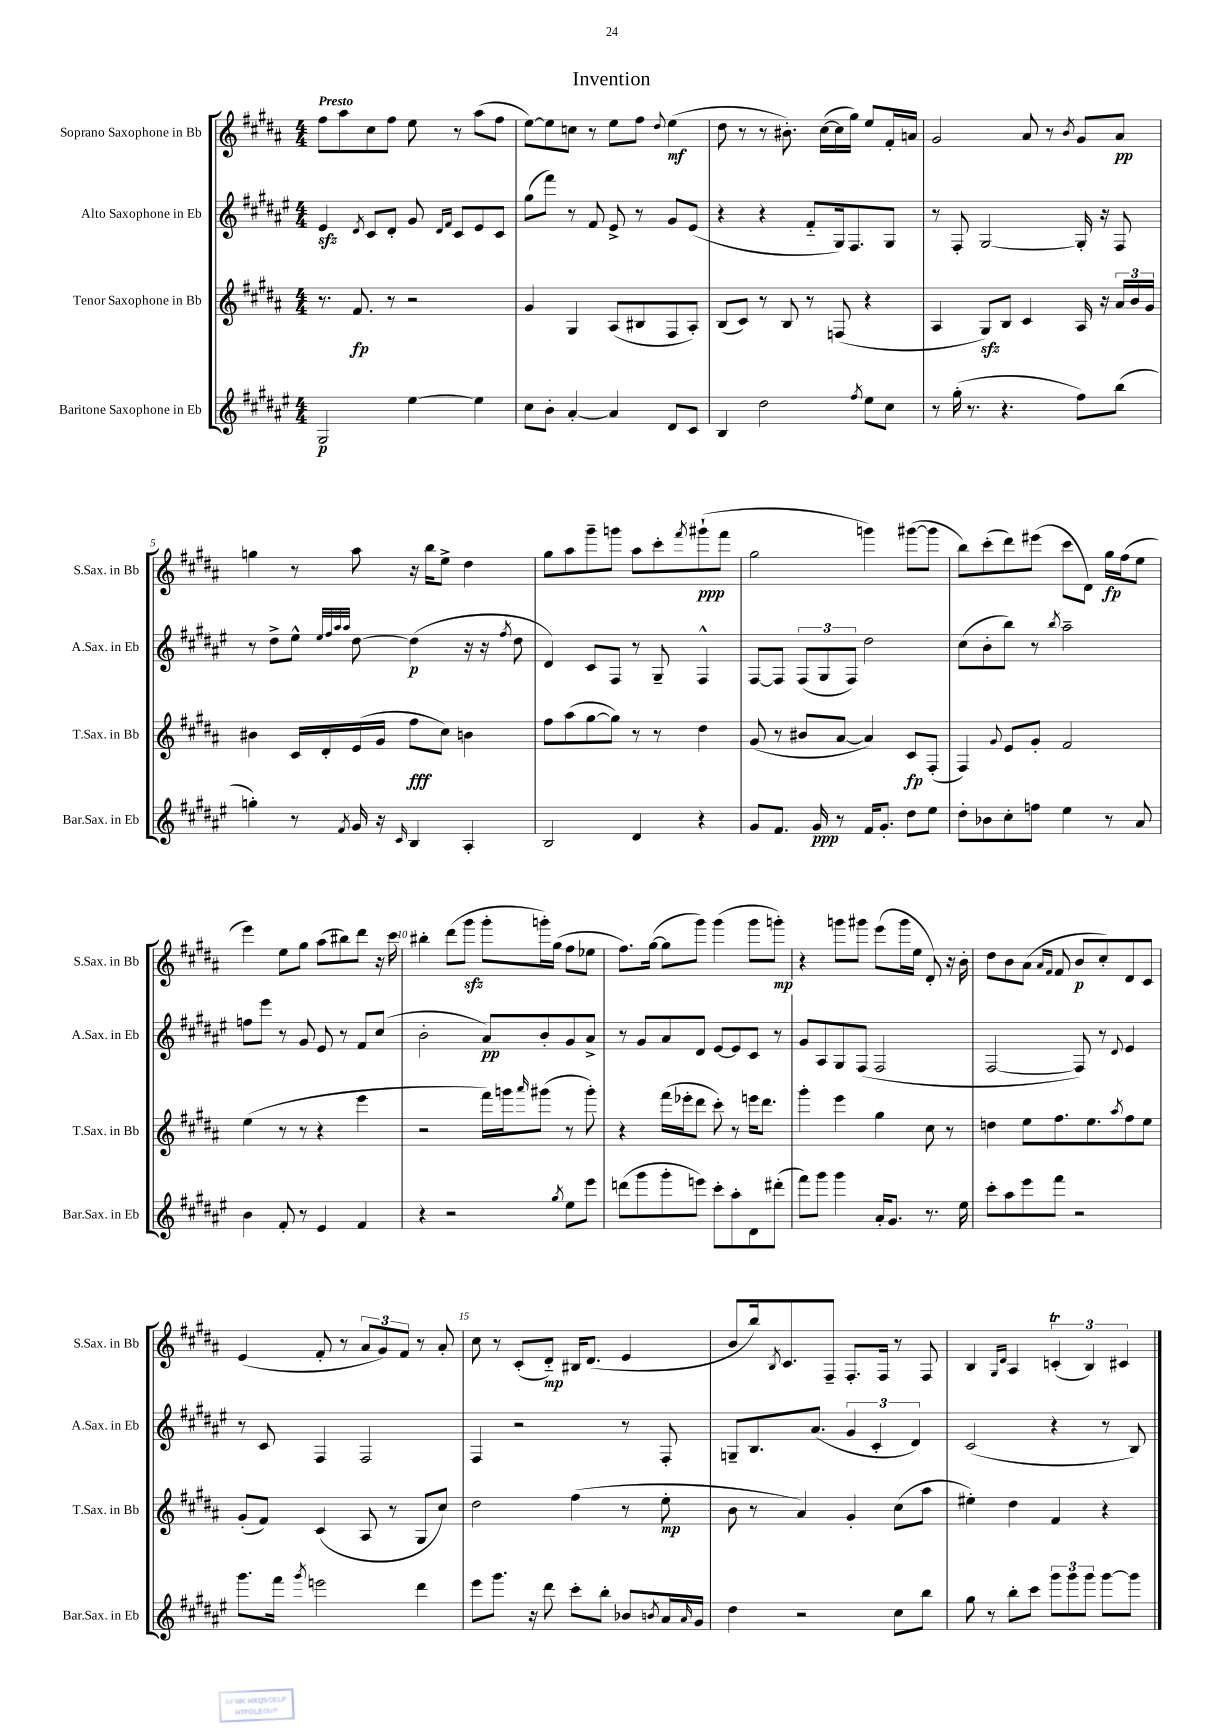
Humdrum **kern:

**kern	**dynam	**kern	**dynam	**kern	**dynam	**kern	**dynam
*part4	*part4	*part3	*part3	*part2	*part2	*part1	*part1
*staff4	*staff4	*staff3	*staff3	*staff2	*staff2	*staff1	*staff1
*I"Baritone Saxophone in Eb	*	*I"Tenor Saxophone in Bb	*	*I"Alto Saxophone in Eb	*	*I"Soprano Saxophone in Bb	*
*I'Bar.Sax. in Eb	*	*I'T.Sax. in Bb	*	*I'A.Sax. in Eb	*	*I'S.Sax. in Bb	*
*clefG2	*	*clefG2	*	*clefG2	*	*clefG2	*
*k[f#c#g#d#a#e#]	*	*k[f#c#g#d#a#]	*	*k[f#c#g#d#a#e#]	*	*k[f#c#g#d#a#]	*
*M4/4	*	*M4/4	*	*M4/4	*	*M4/4	*
=1	=1	=1	=1	=1	=1	=1	=1
!	!	!	!	!	!	!LO:TX:a:B:t=Presto	!
2G#/	p	8.r	.	4e#zz/	.	8ff#\L	.
.	.	.	.	.	.	8aa#\	.
.	.	8.f#/	fp	.	.	.	.
.	.	.	.	8qd#/	.	.	.
.	.	.	.	8c#/L	.	8cc#\	.
.	.	8r	.	8d#'/J	.	8ff#\J	.
[4ee#\	.	2r	.	8g#/	.	8ee\	.
.	.	.	.	16qqd#/LL	.	.	.
.	.	.	.	16qqf#/JJ	.	.	.
.	.	.	.	8c#/L	.	8r	.
4ee#\]	.	.	.	8e#/	.	(8aa#\L	.
.	.	.	.	8c#/J	.	8ff#\J	.
=2	=2	=2	=2	=2	=2	=2	=2
8cc#\L	.	4g#/	.	(8gg#\L	.	[8ee\L)	.
8b'\J	.	.	.	8fff#\J)	.	8ee\]	.
[4a#'/	.	4G#/	.	8r	.	8ccn\J	.
.	.	.	.	8f#/	.	8r	.
4a#/]	.	(8A#/L	.	8e#^/	.	8ee\L	.
.	.	8B#X/	.	8r	.	8ff#\J	.
.	.	.	.	.	.	8qqdd#/	.
8d#/L	.	8F#/	.	8g#/L	.	(4ee\	mf
8c#/J	.	8A#'/J)	.	(8e#/J	.	.	.
=3	=3	=3	=3	=3	=3	=3	=3
4B/	.	(8B/L	.	4r	.	8dd#\	.
.	.	8c#/J)	.	.	.	8r	.
2dd#\	.	8r	.	4r	.	8r	.
.	.	8B/	.	.	.	8.b#X'\)	.
.	.	8r	.	8f#/L	.	.	.
.	.	.	.	.	.	([16cc#\LL	.
.	.	(8Fn/	.	16G#/k)	.	16cc#\]	.
.	.	.	.	8.F#/	.	16gg#\JJ)	.
8qff#/	.	.	.	.	.	.	.
8ee#\L	.	4r	.	.	.	8ee/L	.
8cc#\J	.	.	.	8G#/J	.	16f#'/L	.
.	.	.	.	.	.	16an/JJ	.
=4	=4	=4	=4	=4	=4	=4	=4
8r	.	4A#/	.	8r	.	2g#/	.
(16gg#'\	.	.	.	8F#'/	.	.	.
8.r	.	.	.	.	.	.	.
.	.	8G#zz/L)	.	[2G#/	.	.	.
4.r	.	8B/J	.	.	.	.	.
.	.	4c#/	.	.	.	8a#/	.
.	.	.	.	.	.	8r	.
.	.	.	.	.	.	8qb/	.
8ff#\L)	.	16A#/	.	16G#'/]	.	8g#/L	.
.	.	16r	.	16r	.	.	.
(8bb\J	.	24a#/LL	.	8F#/	.	8a#/J	pp
.	.	24b/	.	.	.	.	.
.	.	24g#/JJ	.	.	.	.	.
!!LO:LB:g=z
=5	=5	=5	=5	=5	=5	=5	=5
4ggn'\)	.	4b#X\	.	8r	.	4ggn\	.
.	.	.	.	8dd#^\L	.	.	.
8r	.	16c#/LL	.	8ee#^^\J	.	8r	.
.	.	16d#'/	.	.	.	.	.
.	.	.	.	32qqee#/LLL	.	.	.
.	.	.	.	32qqff#/	.	.	.
.	.	.	.	32qqaa#/	.	.	.
8qf#/	.	.	.	32qqaa#/JJJ	.	.	.
16g#/	.	(16e/	.	[8dd#\	.	8aa#\	.
16r	.	16g#/JJ	.	.	.	.	.
16qqc#/	.	.	.	.	.	.	.
4B/	.	8ff#\L	fff	(4dd#\]	p	16r	.
.	.	.	.	.	.	16bb\KL	.
.	.	8cc#\J)	.	.	.	8ee^\J	.
4A#'/	.	4bn\	.	16r	.	4dd#\	.
.	.	.	.	16r	.	.	.
.	.	.	.	8qff#/	.	.	.
.	.	.	.	8dd#\	.	.	.
=6	=6	=6	=6	=6	=6	=6	=6
2B/	.	8ff#\L	.	4d#/)	.	8gg#\L	.
.	.	(8aa#\	.	.	.	8aa#\	.
.	.	[8gg#\	.	8c#/L	.	8ggg#~\	.
.	.	8gg#\J])	.	8F#/J	.	8gggn\J	.
4d#/	.	8r	.	8r	.	8aa#\L	.
.	.	8r	.	8G#~/	.	8ccc#'\	.
.	.	.	.	.	.	8qfff#/	.
4r	.	4dd#\	.	4F#^^/	.	(8ggg#X`\	ppp
.	.	.	.	.	.	8fff#\J	.
=7	=7	=7	=7	=7	=7	=7	=7
8g#/L	.	(8g#/	.	[8F#/L	.	2gg#\	.
8.f#/J	.	8r	.	8F#/J]	.	.	.
.	.	8b#X/L	.	(12F#/L	.	.	.
16g#/	ppp	.	.	.	.	.	.
.	.	.	.	12G#/	.	.	.
8r	.	[8a#/J	.	.	.	.	.
.	.	.	.	12F#/J)	.	.	.
16f#/KL	.	4a#/])	.	2dd#\	.	4gggn\)	.
8.g#'/J	.	.	.	.	.	.	.
8dd#\L	.	8c#/L	fp	.	.	([8ggg#X\L	.
8ee#\J	.	(8F#'/J	.	.	.	8ggg#\J]	.
=8	=8	=8	=8	=8	=8	=8	=8
8dd#'\L	.	4F#/)	.	(8cc#\L	.	8bb\L)	.
8b-X\	.	.	.	8b'\	.	(8ccc#'\	.
.	.	8qqg#/	.	.	.	.	.
8cc#'\	.	8e/L	.	8bb\J)	.	8ddd#\)	.
8ffn\J	.	8g#'/J	.	8r	.	(8eee#X\J	.
.	.	.	.	8qbb/	.	.	.
4ee#\	.	2f#/	.	2aa#~\	.	8ccc#\L	.
.	.	.	.	.	.	8d#\J)	.
8r	.	.	.	.	.	16gg#\LL	fp
.	.	.	.	.	.	(16ff#\J	.
8a#/	.	.	.	.	.	8ee\J	.
!!LO:LB:g=z
=9	=9	=9	=9	=9	=9	=9	=9
4b\	.	(4ee\	.	8ffn\L	.	4eee\)	.
.	.	.	.	8eee#\J	.	.	.
8f#'/	.	8r	.	8r	.	8ee\L	.
8r	.	8r	.	8g#/	.	8gg#\J	.
4e#/	.	4r	.	8e#/	.	(8aa#\L	.
.	.	.	.	8r	.	8bb#X\)	.
4f#/	.	4eee\	.	8f#/L	.	8ddd#\J	.
.	.	.	.	(8cc#/J	.	16r	.
.	.	.	.	.	.	16ccc#\	.
=10	=10	=10	=10	=10	=10	=10	=10
4r	.	2r	.	2b'\	.	4bb#X'\	.
2r	.	.	.	.	.	(8ddd#\L	.
.	.	.	.	.	.	8ggg#zz\J	.
.	.	16fff#\LL)	.	8a#/L)	pp	8ggg#'\L	.
.	.	16gggn\J	.	.	.	.	.
.	.	16qqaaa#/	.	.	.	.	.
.	.	(8ggg#X\J	.	8b'/	.	16gggn'\L)	.
.	.	.	.	.	.	(16gg#\JJ	.
8qgg#/	.	.	.	.	.	.	.
8ee#\L	.	8r	.	8g#/	.	8ff#\L	.
8eee#\J	.	8ggg#'\)	.	8a#^/J	.	8ee-X\J	.
=11	=11	=11	=11	=11	=11	=11	=11
(8dddn\L	.	4r	.	8r	.	8.ff#\L)	.
8ggg#\	.	.	.	8g#/L	.	.	.
.	.	.	.	.	.	([16gg#\Jk	.
8ggg#'\	.	(16fff#\LL	.	8a#/	.	8gg#\L]	.
.	.	16eee-X'\J	.	.	.	.	.
8eeen\J)	.	8ddd#\J	.	8d#/J	.	8ggg#\J)	.
8ccc#'\L	.	8ccc#'\)	.	[8e#/L	.	(4ggg#\	.
8aa#'\	.	8r	.	8e#/]	.	.	.
8d#\	.	16eeen\KL	.	8c#/J	.	8ggg#\L	.
.	.	8.ddd#\J	.	.	.	.	.
(8ddd#X'\J	.	.	.	8r	.	8gggn'\J)	mp
=12	=12	=12	=12	=12	=12	=12	=12
8fff#\L)	.	4ggg#'\	.	8g#/L	.	4r	.
8ggg#\J	.	.	.	8A#/	.	.	.
4ggg#\	.	4eee\	.	8G#/	.	8gggn\L	.
.	.	.	.	(8F#/J	.	8ggg#X\J	.
16a#'/KL	.	4gg#\	.	2F#/	.	(8eee\L	.
8.g#/J	.	.	.	.	.	.	.
.	.	.	.	.	.	16ggg#\L	.
.	.	.	.	.	.	16ee\JJ	.
8.r	.	8cc#\	.	.	.	8d#'/)	.
.	.	8r	.	.	.	16r	.
16ee#\	.	.	.	.	.	16b'\	.
=13	=13	=13	=13	=13	=13	=13	=13
8ccc#'\L	.	4ddn\	.	[2F#/	.	8dd#\L	.
8aa#\	.	.	.	.	.	8b\	.
8eee#\	.	8ee\L	.	.	.	(8a#\J	.
.	.	.	.	.	.	16qqa#/LL	.
.	.	.	.	.	.	16qqf#/JJ	.
8fff#\J	.	8.ff#\	.	.	.	8f#/	.
2r	.	.	.	8F#/])	.	8b/L	p
.	.	8.ee\	.	.	.	.	.
.	.	.	.	8r	.	8cc#'/)	.
.	.	8qaa#/	.	8qqd#/	.	.	.
.	.	8ff#\	.	4e#/	.	8d#/	.
.	.	8ee\J	.	.	.	8c#/J	.
!!LO:LB:g=z
=14	=14	=14	=14	=14	=14	=14	=14
8.ggg#\L	.	(8g#'/L	.	8r	.	(4e/	.
.	.	8f#/J)	.	8c#/	.	.	.
16fff#\Jk	.	.	.	.	.	.	.
8qggg#/	.	.	.	.	.	.	.
2eeen\	.	(4c#/	.	4F#/	.	8f#'/	.
.	.	.	.	.	.	8r	.
.	.	8A#/	.	2F#/	.	12a#/L	.
.	.	.	.	.	.	12g#/)	.
.	.	8r	.	.	.	.	.
.	.	.	.	.	.	12f#/J	.
4ddd#\	.	8G#/L	.	.	.	8r	.
.	.	8cc#/J)	.	.	.	8a#'/	.
=15	=15	=15	=15	=15	=15	=15	=15
8eee#\L	.	2dd#\	.	4F#/	.	8cc#\	.
8.ggg#\J	.	.	.	.	.	8r	.
.	.	.	.	2r	.	(8c#'/L	.
16r	.	.	.	.	.	.	.
8ddd#\	.	.	.	.	.	8d#/J)	mp
8ccc#'\L	.	(4ff#\	.	.	.	16B#X/KL	.
.	.	.	.	.	.	(8.d#/J	.
8bb'\J	.	.	.	.	.	.	.
8b-X/L	.	8r	.	8r	.	4e/	.
8qbn/	.	.	.	.	.	.	.
16a#/L	.	8ee'\	mp	8F#'/	.	.	.
16qqa#/	.	.	.	.	.	.	.
16g#/JJ	.	.	.	.	.	.	.
=16	=16	=16	=16	=16	=16	=16	=16
4dd#\	.	8b\	.	8Gn~/L	.	8b/L	.
.	.	8r	.	8.B/	.	16bb/k)	.
.	.	.	.	.	.	8qB/	.
.	.	.	.	.	.	8.c#/	.
2r	.	4a#/)	.	.	.	.	.
.	.	.	.	(8.a#/J	.	.	.
.	.	.	.	.	.	8F#~/J	.
.	.	4g#'/	.	6g#/	.	8.F#'/L	.
.	.	.	.	6c#'/	.	.	.
.	.	.	.	.	.	16F#/Jk	.
8cc#\L	.	(8cc#\L	.	.	.	8r	.
.	.	.	.	6d#/)	.	.	.
8bb\J	.	8aa#\J	.	.	.	8F#/	.
=17	=17	=17	=17	=17	=17	=17	=17
8gg#\	.	4ee#X'\)	.	(2c#/	.	4B/	.
8r	.	.	.	.	.	.	.
.	.	.	.	.	.	16qqG#/LL	.
.	.	.	.	.	.	16qqd#/JJ	.
8bb'\L	.	4dd#\	.	.	.	4A#/	.
8ccc#\J	.	.	.	.	.	.	.
12ggg#\L	.	4f#/	.	4r	.	(6cnT'/	.
12ggg#\	.	.	.	.	.	.	.
12ggg#\J	.	.	.	.	.	6B/)	.
[8ggg#\L	.	4r	.	8r	.	.	.
.	.	.	.	.	.	6c#X/	.
8ggg#\J]	.	.	.	8B/)	.	.	.
==	==	==	==	==	==	==	==
*-	*-	*-	*-	*-	*-	*-	*-
